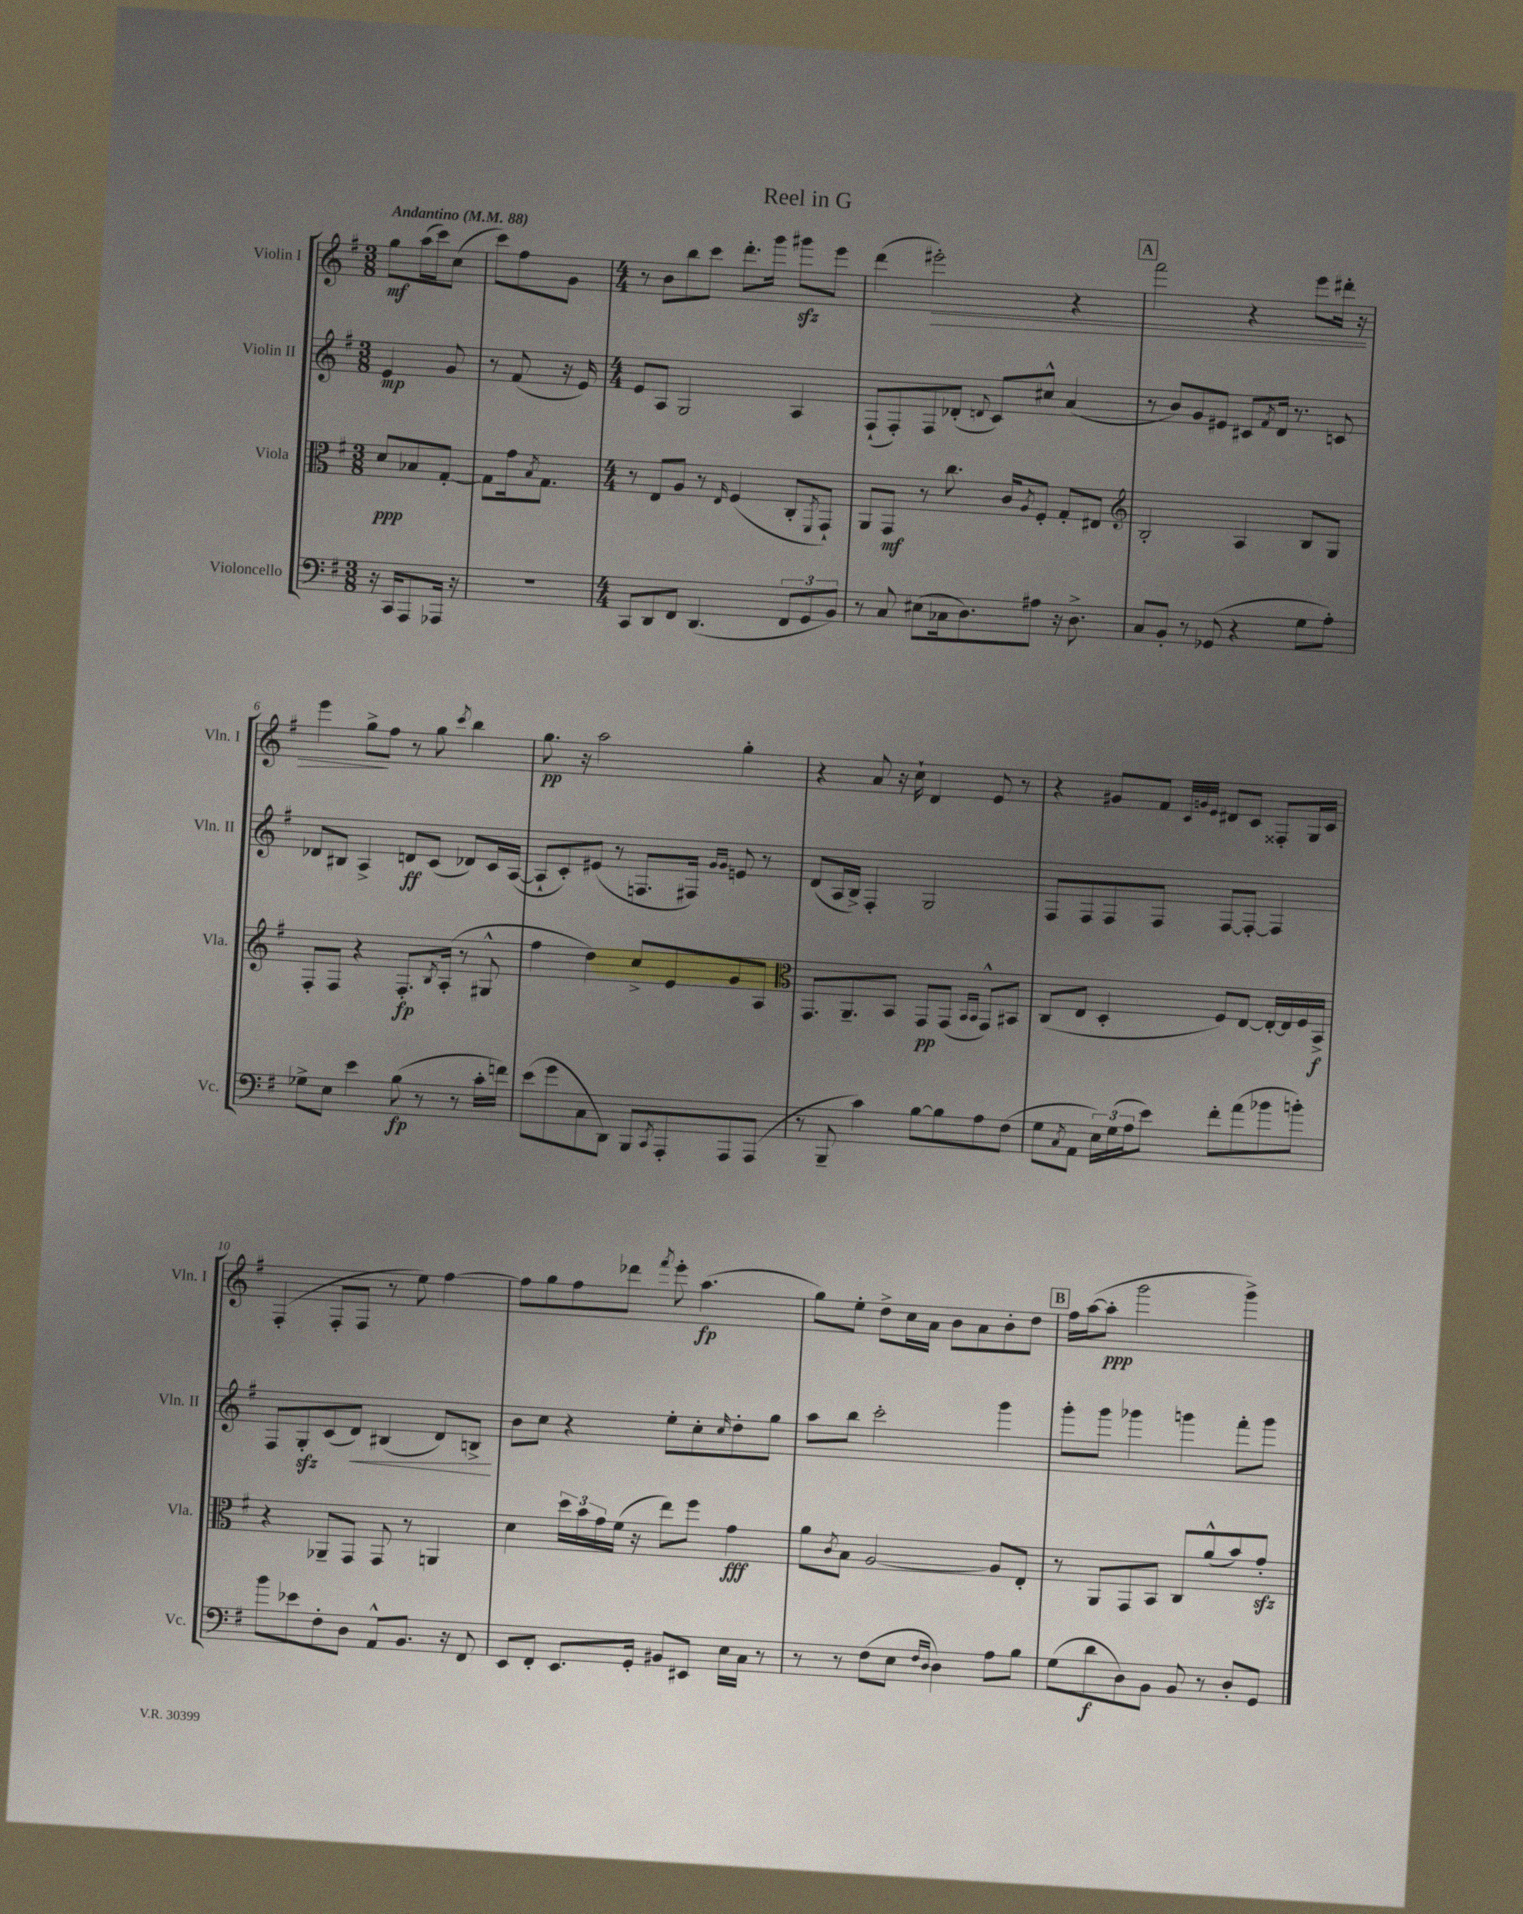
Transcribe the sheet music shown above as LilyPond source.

\header { title = "Reel in G" }
<<
\new StaffGroup <<
\new Staff = "s0" \with { instrumentName = "Violin I" shortInstrumentName = "Vln. I" } {
    \clef treble \key g \major \numericTimeSignature \time 3/8 \tempo "Andantino" 4 = 88
    g''8\mf a''16( c'''16) c''8( |
    c'''8) fis''8 g'8 |
    \numericTimeSignature \time 4/4 r8 b'8 b''8 c'''8 d'''8.-. g'''16 gis'''8\sfz e'''8 |
    d'''4( eis'''2-.\>) r4 |
    \mark \markup { \box "A" } fis'''2 r4 e'''8 dis'''16-. r16 |
    e'''4 g''8->\! fis''8 r8 g''8 \acciaccatura { c'''8 } b''4 |
    g''8.\pp r16 a''2 g''4-. |
    r4 a'8 r16 c''16-! d'4 e'8 r8 |
    r4 gis'8 fis'8 \grace { c'32 g'32 e'32 } dis'8 c'8 fisis8-. g16 c'16 |
    fis4-.( fis8-. fis8 r8 e''8) fis''4~ |
    fis''8 g''8 fis''8 des'''8 \acciaccatura { fis'''8 } e'''8-. a''4.\fp( |
    g''8) e''8-. d''8-> c''16 a'16 b'8 a'8 b'8-. d''8 |
    \mark \markup { \box "B" } fis''16 a''16~( a''8-.\ppp g'''2 g'''4->) \bar "|." |
}
\new Staff = "s1" \with { instrumentName = "Violin II" shortInstrumentName = "Vln. II" } {
    \clef treble \key g \major \numericTimeSignature \time 3/8
    e'4\mp g'8 |
    r8 fis'8( r16 e'16) |
    \numericTimeSignature \time 4/4 e'8 a8 g2 a4 |
    fis8-!( fis8-.) fis8 des'8-.( \appoggiatura { d'8 } c'8) cis''8-^ a'4( |
    \mark \markup { \box "A" } r8 b'8) g'8 eis'8 cis'8 \acciaccatura { fis'8 } d'16 r8. c'8 |
    des'8 bis8 a4-> d'8\ff c'8( des'8) c'16 a16~( |
    a8-! c'8-.) eis'8( r8 f8. fis16) \grace { g'16 g'16 } e'8 r8 |
    d'8( a16 b16->) fis4-. g2 |
    fis8 fis8 fis8 fis8 fis8~ fis8~-. fis4 |
    fis8 g8-.\sfz c'8( d'8\<) bis4( d'8) b8->\! |
    b'8 c''8 r4 e''8-. c''8-. \grace { c''16 } d''8-. g''8 |
    a''8 b''8 c'''2-. g'''4 |
    \mark \markup { \box "B" } g'''8-. g'''8 ges'''4 g'''4 fis'''8-. g'''8 \bar "|." |
}
\new Staff = "s2" \with { instrumentName = "Viola" shortInstrumentName = "Vla." } {
    \clef alto \key g \major \numericTimeSignature \time 3/8
    d'8\ppp bes8 g8~-. |
    g8 g'16 \acciaccatura { b8 } g8. |
    \numericTimeSignature \time 4/4 r8 e8 a8 r8 \grace { e16 } fis4( c8-. \acciaccatura { fis,8 } g,8-!) |
    a,8 g,8\mf r8 c''8. c'16 \acciaccatura { a8 } fis8-. g8-. eis8 |
    \mark \markup { \box "A" } \clef treble b2-. a4 b8 g8 |
    fis8-. fis8 r4 fis8.-.\fp \acciaccatura { b8 } a16-.( r8 gis8-^ |
    fis''4 d''4) c''8-> e'8 g'8 a8 |
    \clef alto g,8. a,8.-- b,8 g,8\pp g,8( \grace { b,16 b,16 } g,8-^) bis,8 |
    c8( e8 d4-. fis8) e8~ e16~-. e16 fis16 b,16->\f |
    r4 aes,8-- g,8 g,8 r8 a,4 |
    d'4 \tuplet 3/2 { d''16 b'16 g'16 } fis'16( r16 e''8) fis''8 g'4\fff |
    a'8 \acciaccatura { c'8 } b8 a2~ a8 e8-. |
    \mark \markup { \box "B" } r8 a,8 g,8 b,8 c8 a'8-^( b'8) g'8-.\sfz \bar "|." |
}
\new Staff = "s3" \with { instrumentName = "Violoncello" shortInstrumentName = "Vc." } {
    \clef bass \key g \major \numericTimeSignature \time 3/8
    r16 c,16 a,,8 aes,,16 r16 |
    r4. |
    \numericTimeSignature \time 4/4 c,8 d,8 fis,8 d,4.( \tuplet 3/2 { fis,8 g,8 b,8) } |
    r8 c8 eis8( ces16 d8.) ais8 r16 d8.-> |
    \mark \markup { \box "A" } c8 b,8-. r8 ges,8( r4 g8 a8-.) |
    ges8-> e8 e'4 b8\fp( r8 r8 c'16-. f'16) |
    e'8( g'8 c8 d,8) b,,8 \acciaccatura { c,8 } a,,8-. a,,8 a,,8( |
    r8 b,,8-- c'4) b8~ b8 a8 fis8( |
    g8 \acciaccatura { c8 } a,8 \tuplet 3/2 { e16) g16( a16 } e'8) fis'8-. a'8( bes'8 b'8-.) |
    b'8 ees'8 fis8-. d8 a,8-^ b,8. r16 fis,8 |
    e,8 fis,8-. e,8. g,16-. bis,8 eis,8 e16 c16 r8 |
    r8 r8 fis8( e8 \grace { fis16 d16 } d4) a8 b8 |
    \mark \markup { \box "B" } g8( d'8\f d8) b,8 b,8 r8 d8-. g,8 \bar "|." |
}
>>
>>
